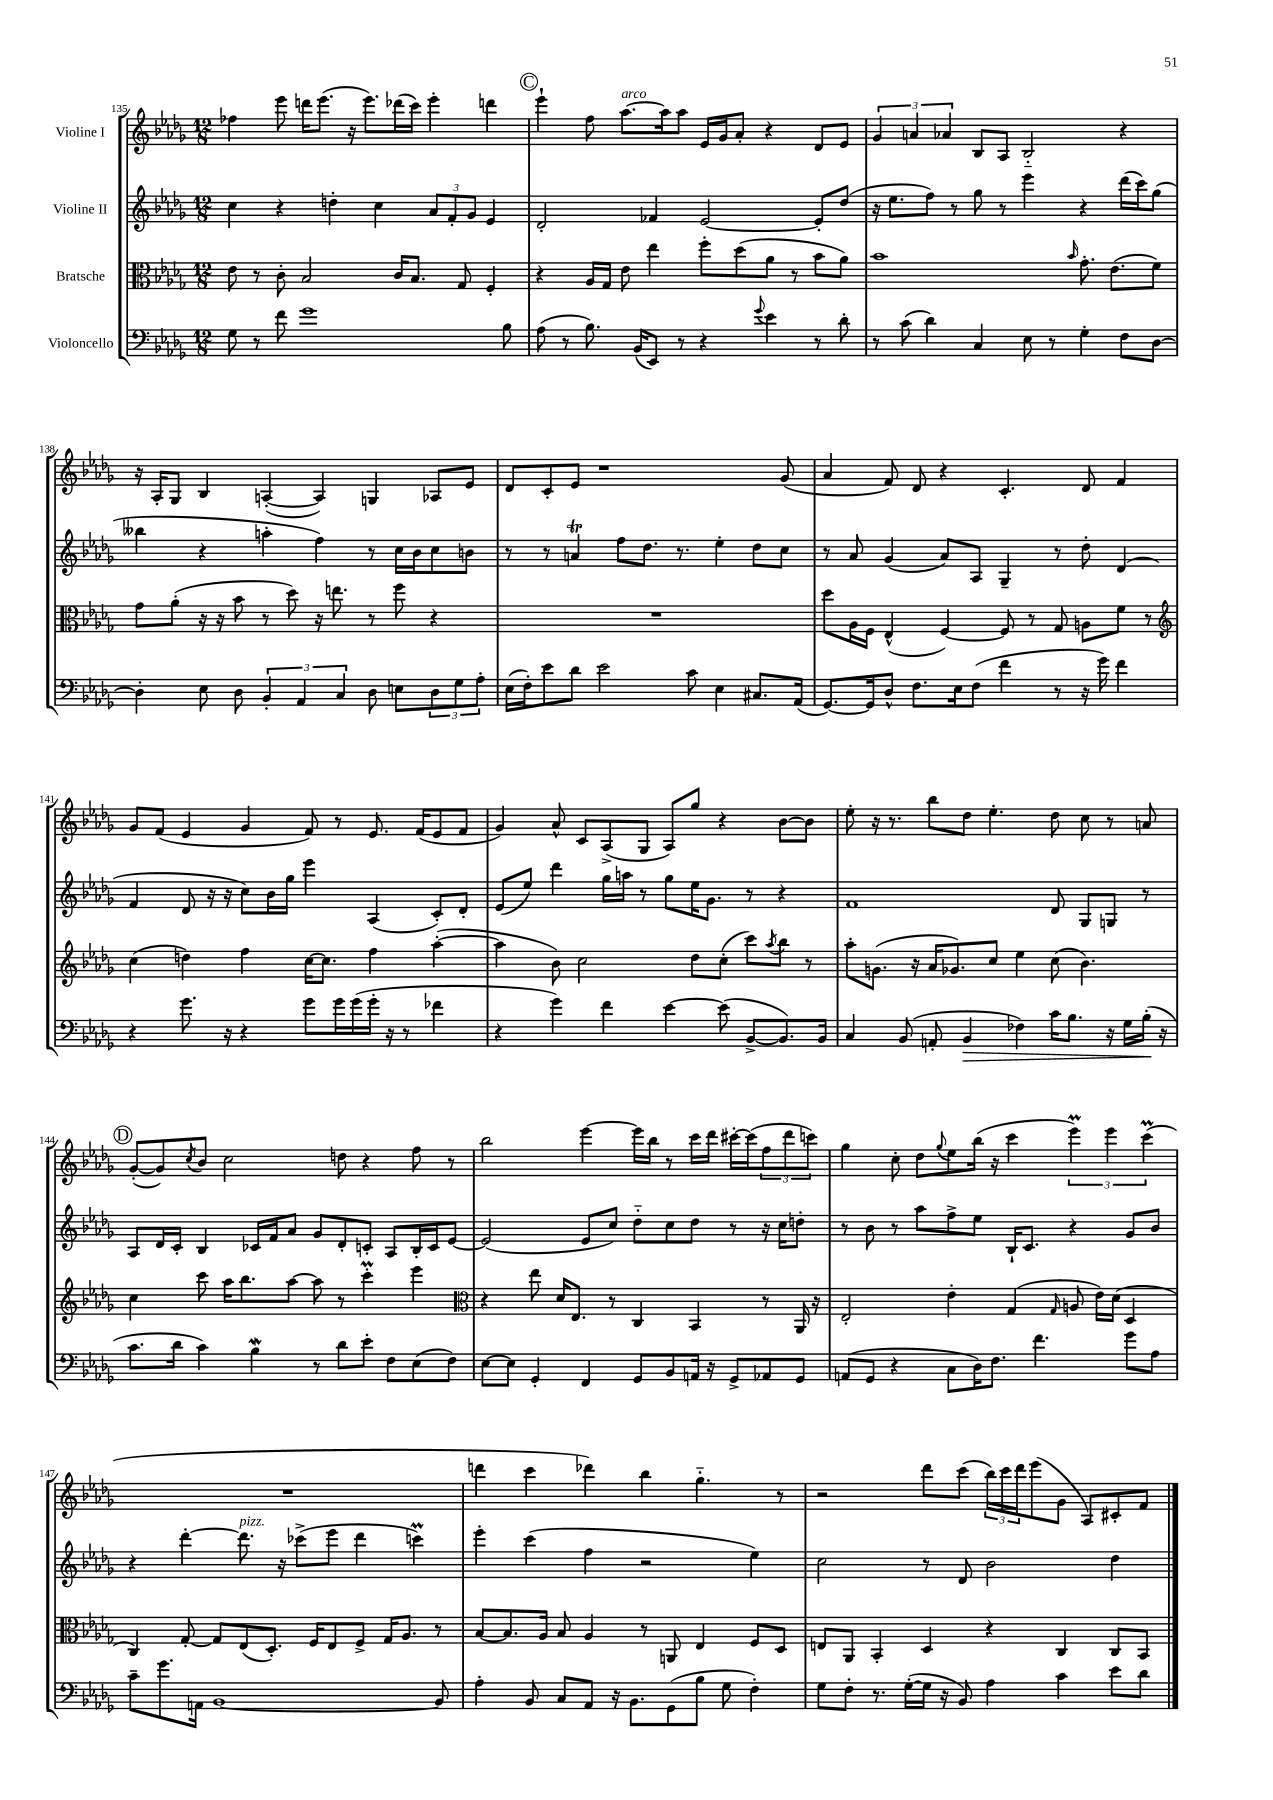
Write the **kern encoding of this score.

**kern	**kern	**kern	**kern
*staff4	*staff3	*staff2	*staff1
*clefF4	*clefC3	*clefG2	*clefG2
*k[b-e-a-d-g-]	*k[b-e-a-d-g-]	*k[b-e-a-d-g-]	*k[b-e-a-d-g-]
*M12/8	*M12/8	*M12/8	*M12/8
8G-	8e-	4cc	4ff-
8r	8r	.	.
8f	8c'	4r	8eee-
1g-	2B-	.	16ddd
.	.	.	(8.eee-
.	.	4dd'	.
.	.	.	16r
.	.	.	8.eee-)
.	.	4cc	.
.	16c	.	(16ddd-
.	8.B-	.	16ccc)
.	.	12a-	4eee-'
.	.	12f'	.
.	8G-	.	.
.	.	12g-	.
.	4F'	4e-	4ddd
8B-	.	.	.
=	=	=	=
(8A-	4r	2d-'	4eee-`
8r	.	.	.
8.B-)	16A-	.	8ff
.	16G-	.	.
.	8e-	.	[8.aa-
(16BB-	.	.	.
8EE-)	4ee-	4f-	.
.	.	.	16aa-]
8r	.	.	8aa-
4r	8ff'	[2e-	16e-
.	.	.	16g-
.	(8dd-	.	8a-'
8qqg-	.	.	.
4e-	8a-	.	4r
.	8r	.	.
8r	8b-	8e-']	8d-
8d-'	8a-)	(8dd-	8e-
=	=	=	=
8r	1b-	16r	6g-
.	.	8.ee-	.
(8c	.	.	.
.	.	.	6a
4d-)	.	8ff)	.
.	.	.	6a-
.	.	8r	.
4C	.	8gg-	8B-
.	.	8r	8A-
8E-	.	4eee-	2B-'~
8r	.	.	.
.	16qqb-	.	.
4G-'	8.g-'	4r	.
.	(8.e-	.	.
8F	.	(16ddd-	4r
.	.	16ccc)	.
[8D-	8f)	(8gg-	.
=	=	=	=
4D-']	8g-	4bb--	16r
.	.	.	16A-'
.	(8a-'	.	8G-
8E-	16r	4r	4B-
.	16r	.	.
8D-	8b-	.	.
6BB-'	8r	4aa'	([4A'
.	8dd-)	.	.
6AA-	.	.	.
.	16r	4ff)	4A])
.	8.ee	.	.
6C	.	.	.
8D-	8r	8r	4G
8E	8ff	16cc	.
.	.	16b-	.
12D-	4r	8cc	8A-
12G-	.	.	.
.	.	8b	8e-
12A-'	.	.	.
=	=	=	=
(16E-	1.r	8r	8d-
16F')	.	.	.
8e-	.	8r	8c'
8d-	.	4a	8e-
2e-	.	.	1r
.	.	8ff	.
.	.	8.dd-	.
.	.	8.r	.
8c	.	.	.
4E-	.	4ee-'	.
8.C#	.	8dd-	.
.	.	8cc	(8g-
(16AA-	.	.	.
=	=	=	=
[8.GG-)	8dd-	8r	4a-
.	16A-	8a-	.
16GG-]	16F	.	.
8D-^^	(4E-^^	(4g-	8f)
8.F	.	.	8d-
.	[4F)	8a-)	4r
16E-	.	.	.
(8F	.	8A-	.
4f	8F]	4G-~	4.c'
.	8r	.	.
8r	8G-	8r	.
16r	8A	8dd-'	8d-
16g-)	.	.	.
4f	8f	(4d-	4f
.	8r	.	.
=	=	=	=
*	*clefG2	*	*
4r	(4cc	4f	8g-
.	.	.	(8f
8.g-	4dd)	8d-	4e-
.	.	16r	.
16r	.	16r	.
4r	4ff	8cc)	4g-
.	.	16b-	.
.	.	16gg-	.
8g-	[16cc	4eee-	8f)
.	8.cc]	.	.
16g-	.	.	8r
(16g-	.	.	.
16g-'	4ff	(4A-	8.e-
16r	.	.	.
8r	.	.	.
.	.	.	(16f
4f-	([4aa-'	8c')	8e-
.	.	8d-'	8f
=	=	=	=
4r	4aa-]	(8e-	4g-)
.	.	8ee-)	.
4g-)	8b-)	4ddd-	8a-^^
.	2cc	.	8c
4f	.	16gg-	(8A-^
.	.	16aa	.
.	.	8r	8G-
[4e-	.	8gg-	8A-)
.	8dd-	16ee-	8gg-
.	.	8.g-	.
(8e-]	(8cc'	.	4r
[8BB-^	8ccc)	8r	.
.	8qaa-	.	.
8.BB-])	8bb-	4r	[8b-
.	8r	.	8b-]
16BB-	.	.	.
=	=	=	=
4C	8aa-'	1f	8ee-'
.	(8.g	.	16r
.	.	.	8.r
(8BB-	.	.	.
.	16r	.	.
8AA'	16a-	.	8bb-
.	8.g-)	.	.
4BB-	.	.	8dd-
.	8cc	.	4.ee-'
4F-)	4ee-	.	.
16c	(8cc	8d-	8dd-
8.B-	.	.	.
.	4.b-)	8G-	8cc
16r	.	8G	8r
16G-	.	.	.
(16B-'	.	8r	8a
16r	.	.	.
=	=	=	=
8.c	4cc	8A-	([8g-'
.	.	16d-	8g-])
16d-	.	16c'	.
.	.	.	8qcc
4c)	8ccc	4B-	8b-
.	16aa-	.	2cc
.	8.bb-	.	.
4B-	.	16c-	.
.	.	16f	.
.	[8aa-	8a-	.
8r	8aa-]	8g-	.
8d-	8r	8d-'	8dd
8e-'	4ccc'	8c'	4r
8F	.	8A-	.
(8E-	4eee-	16B-'	8ff
.	.	16c	.
8F)	.	[8e-	8r
=	=	=	=
*	*clefC3	*	*
[8E-	4r	(2e-]	2bb-
8E-]	.	.	.
4GG-'	8ee-	.	.
.	16d-	.	.
.	8.E-	.	.
4FF	.	8e-	[4eee-
.	8r	8cc)	.
8GG-	4C	8dd-'~	16eee-]
.	.	.	16bb-
8BB-	.	8cc	8r
16AA	4BB-	8dd-	16ccc
16r	.	.	16ddd-
8GG-^	.	8r	[16ccc#'
.	.	.	(16ccc#]
8AA-	8r	16r	12ff
.	.	16cc	.
.	.	.	12ddd-
8GG-	16AA-	8dd'	.
.	.	.	12ccc)
.	16r	.	.
=	=	=	=
(8AA	2E-'	8r	4gg-
8GG-	.	8b-	.
4r	.	8r	8cc'
.	.	8aa-	8dd-
.	.	.	8qqgg-
8C	4e-'	8ff^	8ee-
16D-)	.	8ee-	(16bb-
8.F	.	.	16r
.	(4G-	16B-`	4ccc
.	.	8.c	.
4.f	.	.	.
.	16qqG-	.	.
.	8A	4r	6eee-)
.	16e-)	.	.
.	.	.	6eee-
.	(16d-	.	.
8g-	4D-	8g-	.
.	.	.	(6ccc
8A-	.	8b-	.
=	=	=	=
8c~	4C)	4r	1.r
8.g-	.	.	.
.	[8G-'	[4ddd-'	.
16AA	.	.	.
[1BB-	8G-]	.	.
.	(8E-	8.ddd-]	.
.	8.D-')	.	.
.	.	16r	.
.	.	(8ccc-^	.
.	16F	.	.
.	8E-	8eee-	.
.	8F^	4ddd-	.
.	16G-	.	.
.	8.A-	.	.
.	.	4ccc)	.
8BB-]	8r	.	.
=	=	=	=
4A-'	[8B-	4eee-'	4ddd
.	8.B-]	.	.
8BB-	.	(4ccc	4ccc
.	16A-	.	.
8C	8B-	.	.
8AA-	4A-	4ff	4ddd-)
16r	.	.	.
8.BB-	.	.	.
.	8r	2r	4bb-
(8GG-	8AA	.	.
8B-	4E-	.	4.gg-'~
8G-	.	.	.
4F')	8F	4ee-)	.
.	8D-	.	8r
=	=	=	=
8G-	8E	2cc	2r
8F'	8AA-	.	.
8.r	4BB-'	.	.
([16G-'	.	.	.
16G-]	4D-	8r	8ddd-
16r	.	.	.
8BB-)	.	8d-	(8ccc
4A-	4r	2b-	24bb-)
.	.	.	24ccc
.	.	.	24ddd-
.	.	.	(8eee-
4c	4C	.	8g-
.	.	.	8A-)
8e-	8C	4dd-	8c#'
8d-	8BB-	.	8f
==	==	==	==
*-	*-	*-	*-
